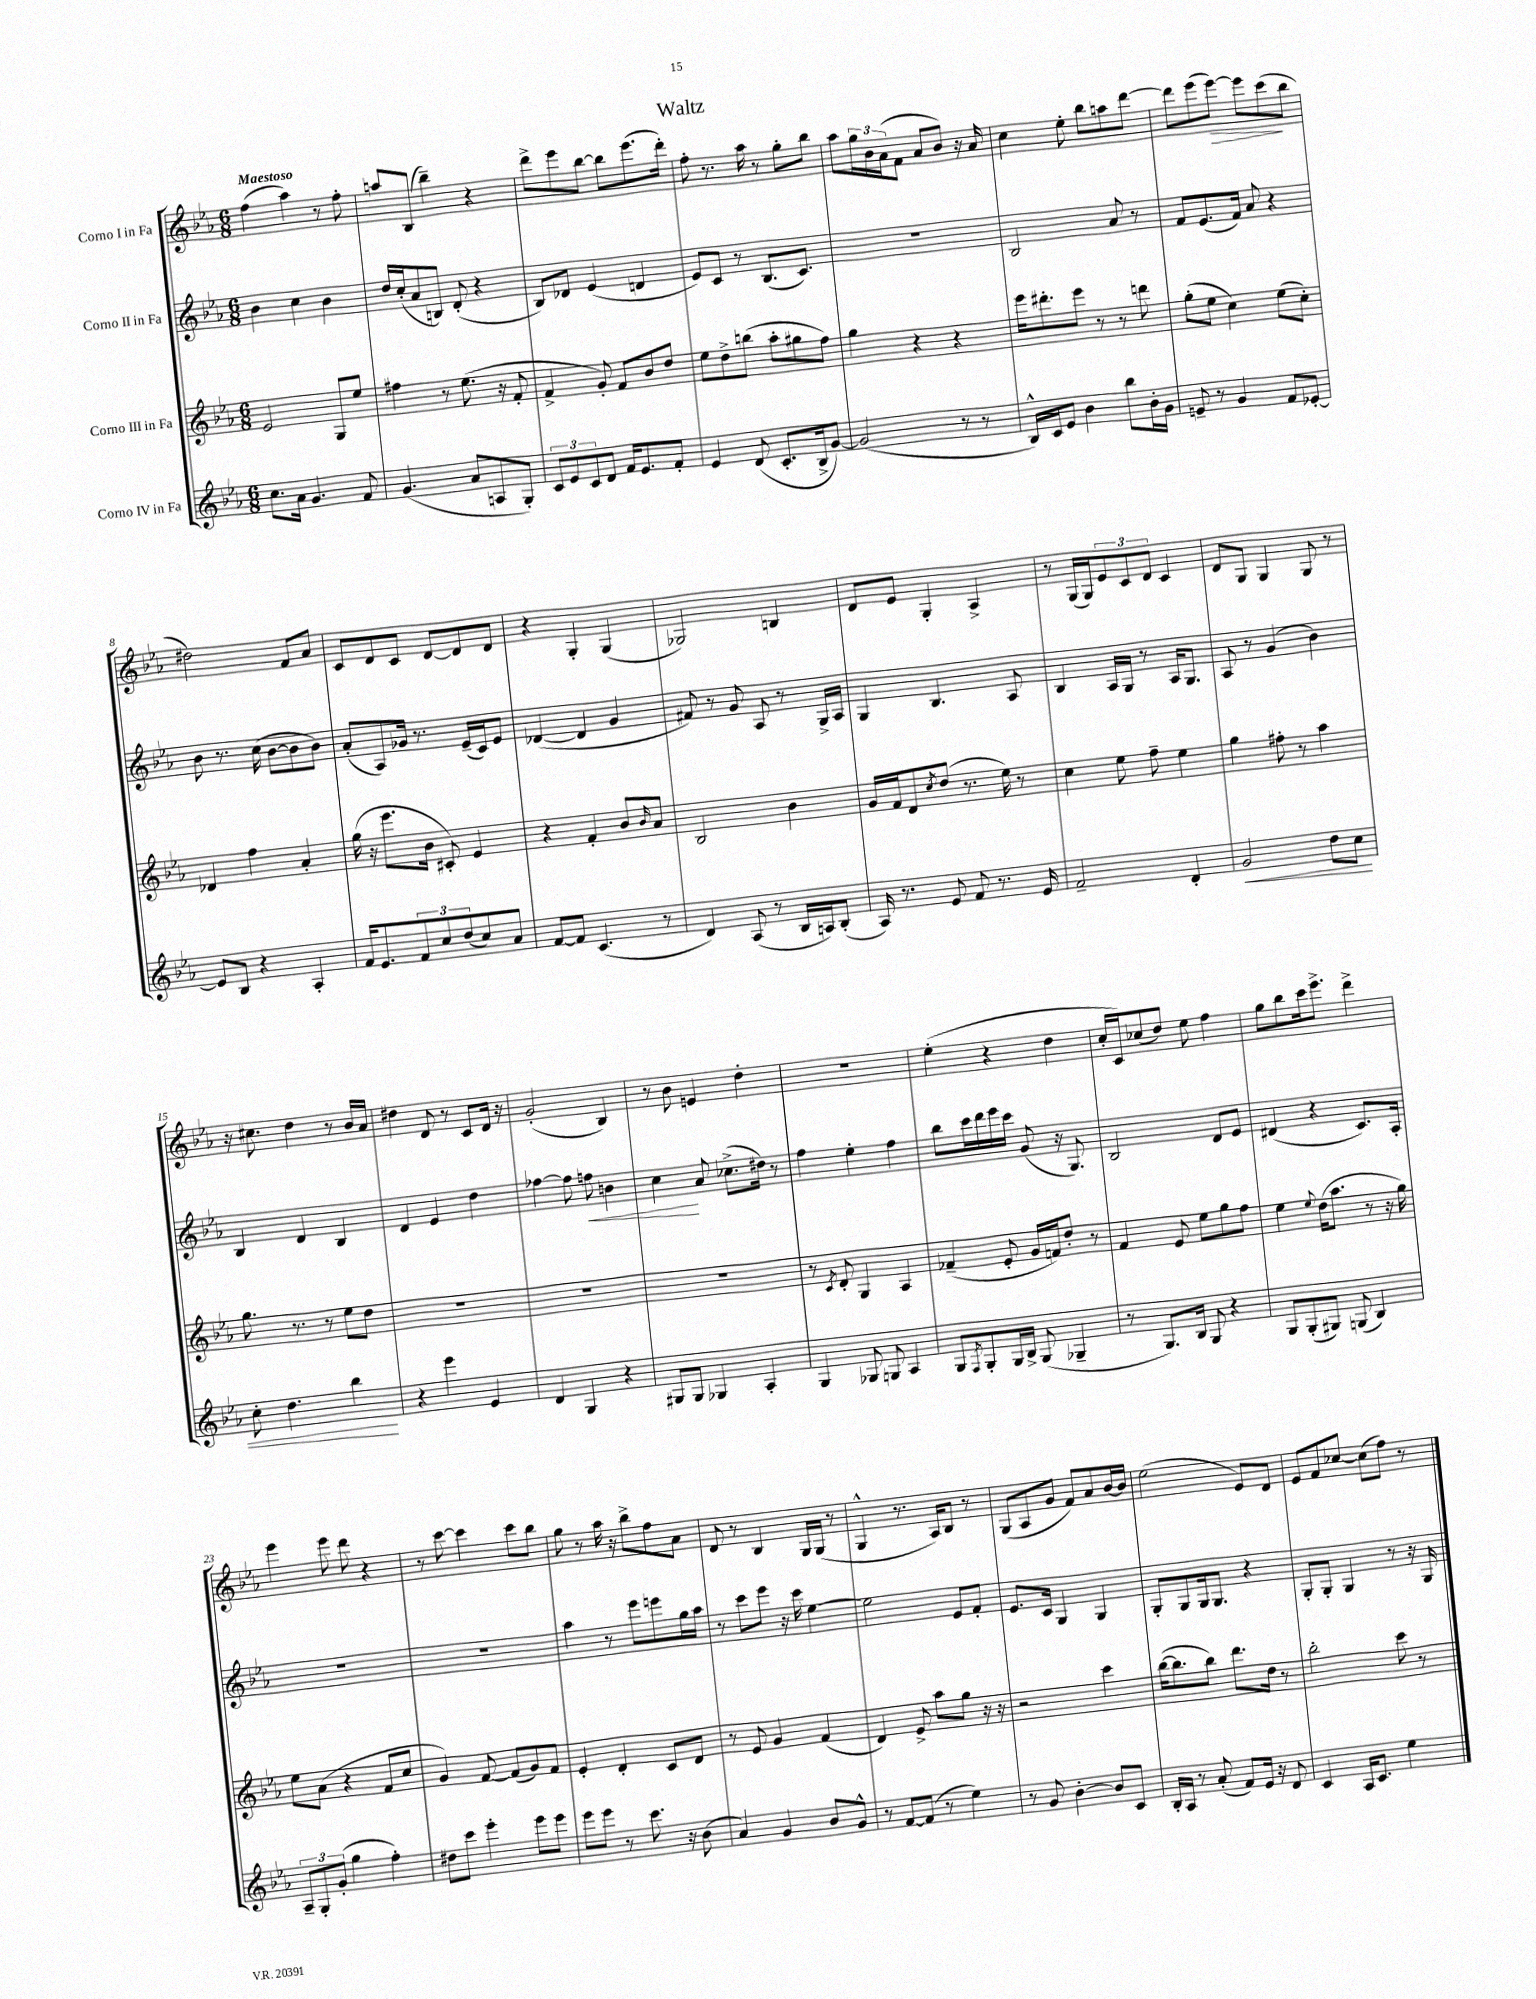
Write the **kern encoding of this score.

**kern	**dynam	**kern	**kern	**dynam	**kern	**dynam
*part4	*part4	*part3	*part2	*part2	*part1	*part1
*staff4	*staff4	*staff3	*staff2	*staff2	*staff1	*staff1
*I"Corno IV in Fa	*	*I"Corno III in Fa	*I"Corno II in Fa	*	*I"Corno I in Fa	*
*clefG2	*	*clefG2	*clefG2	*	*clefG2	*
*k[b-e-a-]	*	*k[b-e-a-]	*k[b-e-a-]	*	*k[b-e-a-]	*
*M6/8	*	*M6/8	*M6/8	*	*M6/8	*
=1	=1	=1	=1	=1	=1	=1
!	!	!	!	!	!LO:TX:a:B:t=Maestoso	!
8.cc\L	.	2e-/	4b-\	.	(4ff\	.
16a-\Jk	.	.	.	.	.	.
4.g/	.	.	4cc\	.	4aa-\)	.
.	.	8G/L	4b-\	.	8r	.
8f/	.	8ee-/J	.	.	8ff'\	.
=2	=2	=2	=2	=2	=2	=2
(4.g/	.	4ff#X\	16dd/LL	.	8aan/L	.
.	.	.	(16cc'/J	.	.	.
.	.	.	8a-/	.	(8B-/J	.
.	.	8r	8Bn/J)	.	4bb-~\)	.
8a-/L	.	(8.ee-\	(8d'/	.	.	.
8An/	.	.	4r	.	4r	.
.	.	16r	.	.	.	.
8G'/J)	.	8f'/	.	.	.	.
=3	=3	=3	=3	=3	=3	=3
12c/L	.	4f^/	8B-/L)	.	8ddd^\L	.
12e-/	.	.	.	.	.	.
.	.	.	8d-X/J	.	8eee-\	.
12c/	.	.	.	.	.	.
8d/J	.	8g'/)	(4e-/	.	[8bb-\J	.
16f/KL	.	8f/L	.	.	8bb-\L]	.
8.e-/	.	.	.	.	.	.
.	.	8b-/	4dn/	.	(8.eee-\	.
8f'/J	.	8dd/J	.	.	.	.
.	.	.	.	.	16ddd'\Jk)	.
=4	=4	=4	=4	=4	=4	=4
4e-/	.	8ee-\L	8e-/L)	.	8ff'\	.
.	.	8dd^\	8c/J	.	8.r	.
(8d/	.	(8bbn\J	8r	.	.	.
.	.	.	.	.	16aa-\	.
8.c'/L	.	8aa-'\L	(8.B-/L	.	8r	.
.	.	8gg#X\	.	.	8gg'\L	.
16B-^/k	.	.	8.c/J)	.	.	.
[8g/J)	.	8ff\J)	.	.	8bb-\J	.
=5	=5	=5	=5	=5	=5	=5
(2g/]	.	4gg\	2.r	.	8aa-\L	.
.	.	.	.	.	24gg\L	.
.	.	.	.	.	24b-\	.
.	.	.	.	.	(24a-\J	.
.	.	4r	.	.	8f\J	.
.	.	.	.	.	8a-/L	.
8r	.	4r	.	.	8b-/J)	.
8r	.	.	.	.	16r	.
.	.	.	.	.	16a-/	.
=6	=6	=6	=6	=6	=6	=6
16B-^^/LL)	.	16eee-\KL	2B-/	.	4cc\	.
16c/J	.	8.ddd#X'\	.	.	.	.
8e-/J	.	.	.	.	.	.
4b-\	.	8eee-\J	.	.	8ee-'\	.
.	.	8r	.	.	8bb-\L	.
8bb-\L	.	8r	8a-/	.	8aan\	.
16b-'\L	.	8dddn\	8r	.	[8ddd\J	.
16g\JJ	.	.	.	.	.	.
=7	=7	=7	=7	=7	=7	=7
8en~/	.	(8gg'\L	8f/L	.	8ddd\L]	.
8r	.	8ee-\J	(8.e-/	.	(8eee-\	.
!	!	!	!	!	!	!LO:HP:b
4g/	.	4cc\)	.	.	[8eee-\J)	>
.	.	.	16f/Jk)	.	.	.
.	.	.	8a-/	.	8eee-\L]	.
8f/L	.	(8ee-\L	4r	.	(8ccc\	.
[8e-X'/J	.	8cc'\J)	.	.	8bb-\J	]
!!LO:LB:g=z
=8	=8	=8	=8	=8	=8	=8
8e-/L]	.	4d-X/	8b-\	.	2dd#X\)	.
8B-/J	.	.	8.r	.	.	.
4r	.	4ff\	.	.	.	.
.	.	.	(16cc\	.	.	.
.	.	.	[8b-\L	.	.	.
4A-'/	.	4a-'/	8b-\]	.	8f/L	.
.	.	.	8b-\J)	.	8a-/J	.
=9	=9	=9	=9	=9	=9	=9
16f/KL	.	(16gg\	(8a-'/L	.	8c/L	.
8.e-/	.	16r	.	.	.	.
.	.	8.eee-\L	8A-/)	.	8d/	.
12f/	.	.	16g-X/Jk	.	8c/J	.
.	.	16b-\Jk	8.r	.	.	.
12cc/	.	.	.	.	.	.
.	.	8c#X'/)	.	.	[8d/L	.
(12dd/	.	.	.	.	.	.
8cc/)	.	4e-/	(16e-~/LL	.	8d/]	.
.	.	.	16c/J)	.	.	.
8a-/J	.	.	8e-/J	.	8d/J	.
=10	=10	=10	=10	=10	=10	=10
[8f/L	.	4r	([4d-X/	.	4r	.
8f/J]	.	.	.	.	.	.
(4.c/	.	4f'/	4d-/]	.	4G'/	.
.	.	8b-/L	4g/	.	(4G/	.
.	.	16qqb-/	.	.	.	.
8r	.	8a-/J	.	.	.	.
=11	=11	=11	=11	=11	=11	=11
4d/)	.	2B-/	8f#X/)	.	2G-X/)	.
.	.	.	8r	.	.	.
(8A-/	.	.	8g/	.	.	.
8r	.	.	8A-/	.	.	.
16B-/LL	.	4b-\	8r	.	4Bn/	.
16An/J)	.	.	.	.	.	.
(8B-'/J	.	.	16G^/LL	.	.	.
.	.	.	16A-/JJ	.	.	.
=12	=12	=12	=12	=12	=12	=12
16A-/)	.	16g/LL	4G/	.	8d/L	.
8.r	.	16f/J	.	.	.	.
.	.	8d/	.	.	8e-/J	.
.	.	8qcc/	.	.	.	.
8e-/	.	(8dd/J	4.B-/	.	4G'/	.
8f/	.	8.r	.	.	.	.
8.r	.	.	.	.	4A-^/	.
.	.	16ee-\)	.	.	.	.
.	.	8r	8A-/	.	.	.
16e-/	.	.	.	.	.	.
=13	=13	=13	=13	=13	=13	=13
2f~/	.	4cc\	4B-/	.	8r	.
.	.	.	.	.	(16G/LL	.
.	.	.	.	.	16G/J)	.
.	.	8ee-\	16A-/LL	.	12e-/	.
.	.	.	16G/JJ	.	.	.
.	.	.	.	.	12c/	.
.	.	8ff~\	8r	.	.	.
.	.	.	.	.	12d/J	.
4d'/	.	4ee-\	16A-/KL	.	4c/	.
.	.	.	8.G/J	.	.	.
=14	=14	=14	=14	=14	=14	=14
!	!LO:HP:b	!	!	!	!	!
2g/	<	4gg\	8A-/	.	8d/L	.
.	.	.	8r	.	8G/J	.
.	.	8ff#X'\	(4g/	.	4G/	.
.	.	8r	.	.	.	.
8dd\L	.	4aa-\	4b-\)	.	8G/	.
8cc\J	.	.	.	.	8r	.
!!LO:LB:g=z
=15	=15	=15	=15	=15	=15	=15
8cc'\	.	8.gg\	4B-/	.	16r	.
.	.	.	.	.	8.cc#X\	.
4.dd\	.	.	.	.	.	.
.	.	8.r	.	.	.	.
.	.	.	4d/	.	4dd\	.
.	.	8r	.	.	.	.
4bb-\	.	8ee-\L	4B-/	.	8r	.
.	.	8dd\J	.	.	16b-/LL	.
.	.	.	.	.	16a-/JJ	.
.	[	.	.	.	.	.
=16	=16	=16	=16	=16	=16	=16
4r	.	2.r	4d/	.	4dd#X\	.
4eee-\	.	.	4e-/	.	8d/	.
.	.	.	.	.	8r	.
4e-/	.	.	4dd\	.	8c/L	.
.	.	.	.	.	16d/Jk	.
.	.	.	.	.	16r	.
=17	=17	=17	=17	=17	=17	=17
4d/	.	2.r	[4ff-X\	.	(2g'/	.
4G/	.	.	8ff-\]	.	.	.
!	!	!	!	!LO:HP:b	!	!
.	.	.	8ffn\	<	.	.
4r	.	.	4bn\	.	4B-/)	.
=18	=18	=18	=18	=18	=18	=18
8G#X/L	.	2.r	4cc\	.	8r	.
8G#/J	.	.	.	.	8b-\	.
4G-X/	.	.	8a-/	[	4en/	.
.	.	.	(8.cc-X^\L	.	.	.
4A-'/	.	.	.	.	4dd'\	.
.	.	.	16dd#X\Jk)	.	.	.
.	.	.	8r	.	.	.
=19	=19	=19	=19	=19	=19	=19
4G/	.	8r	4ff\	.	2.r	.
.	.	8qc/	.	.	.	.
.	.	8d'/	.	.	.	.
8G-X/	.	4G/	4ee-'\	.	.	.
8Gn/	.	.	.	.	.	.
4A-/	.	4A-/	4ff\	.	.	.
=20	=20	=20	=20	=20	=20	=20
8G/L	.	(4f-X~/	8bb-\L	.	(4ee-'\	.
8qF/	.	.	.	.	.	.
8G'/	.	.	16ccc\L	.	.	.
.	.	.	16ddd\	.	.	.
16G/L	.	8e-'/	16eee-\	.	4r	.
16B-^/JJ	.	.	16ccc\JJ	.	.	.
(8G/	.	16g/LL	(8g/	.	.	.
.	.	16fn/J)	.	.	.	.
4G-X~/	.	8dd'/J	16r	.	4dd\	.
.	.	.	8.G/)	.	.	.
.	.	8r	.	.	.	.
=21	=21	=21	=21	=21	=21	=21
8r	.	4f/	2B-/	.	16cc'/LL	.
.	.	.	.	.	16c/J)	.
8.G/L)	.	.	.	.	(8cc-X/	.
.	.	8e-/	.	.	8dd/J)	.
16B-/Jk	.	.	.	.	.	.
8G/	.	8ee-\L	.	.	8ee-\	.
4r	.	8gg\	8d/L	.	4ff\	.
.	.	8ff\J	8e-/J	.	.	.
=22	=22	=22	=22	=22	=22	=22
8G/L	.	4ee-\	(4d#X/	.	8gg\L	.
(8G'/	.	.	.	.	8bb-\	.
.	.	8qqee-/	.	.	.	.
8G#X/J)	.	(16dd\KL	4r	.	16ccc\k	.
.	.	8.aa-\J	.	.	8.eee-^\J	.
(8Gn/	.	.	.	.	.	.
4B-/)	.	8r	8.c/L)	.	4ddd^\	.
.	.	16r	.	.	.	.
.	.	16gg\)	16A-'/Jk	.	.	.
!!LO:LB:g=z
=23	=23	=23	=23	=23	=23	=23
12A-~/L	.	8ee-\L	2.r	.	4eee-\	.
12G'/	.	.	.	.	.	.
.	.	(8a-\J	.	.	.	.
(12g'/J	.	.	.	.	.	.
4gg\	.	4r	.	.	8eee-\	.
.	.	.	.	.	8ddd\	.
4ff'\)	.	8f/L	.	.	4r	.
.	.	8cc/J	.	.	.	.
=24	=24	=24	=24	=24	=24	=24
8dd#X\L	.	4g/)	2.r	.	8r	.
8ccc\J	.	.	.	.	[8ccc\	.
4eee-'\	.	[8f/	.	.	4ccc\]	.
.	.	(8f/L]	.	.	.	.
8eee-\L	.	8g/)	.	.	8ccc\L	.
8eee-\J	.	8f/J	.	.	8bb-\J	.
=25	=25	=25	=25	=25	=25	=25
8eee-\L	.	4e-'/	4aa-\	.	8gg\	.
8eee-\J	.	.	.	.	8r	.
8r	.	4d'/	8r	.	16aa-\	.
.	.	.	.	.	16r	.
8.ccc\	.	.	8eee-\L	.	8bb-^\L	.
.	.	8c/L	8eeen\	.	8ff\	.
16r	.	.	.	.	.	.
(8b-\	.	8d/J	16gg\L	.	8a-\J	.
.	.	.	16aa-\JJ	.	.	.
=26	=26	=26	=26	=26	=26	=26
4a-/)	.	8r	8r	.	8d/	.
.	.	8e-/	8ccc\L	.	8r	.
4g/	.	4g/	8eee-\J	.	4B-/	.
.	.	.	16r	.	.	.
.	.	.	16ccc\	.	.	.
8b-/L	.	(4f/	[4ee-\	.	16G/LL	.
.	.	.	.	.	(16G/JJ	.
8g^^/J	.	.	.	.	8r	.
=27	=27	=27	=27	=27	=27	=27
8r	.	4d/)	2ee-\]	.	4G^^/	.
[8f/L	.	.	.	.	.	.
(8f/J]	.	8e-^/	.	.	8.r	.
8r	.	8aa-\L	.	.	.	.
.	.	.	.	.	16A-/KL)	.
4ee-\)	.	8gg\J	8e-/L	.	8B-/J	.
.	.	16r	8f'/J	.	8r	.
.	.	16r	.	.	.	.
=28	=28	=28	=28	=28	=28	=28
8r	.	2r	8.e-/L	.	(8G/L	.
8g/	.	.	.	.	8A-/	.
.	.	.	16c/Jk	.	.	.
[4b-'\	.	.	4G/	.	8g/J	.
.	.	.	.	.	8f/L)	.
8b-/L]	.	4ccc\	4G/	.	8a-/	.
8c/J	.	.	.	.	[16b-/L	.
.	.	.	.	.	16b-/JJ]	.
=29	=29	=29	=29	=29	=29	=29
16B-'/LL	.	([16bb-\KL	8G'/L	.	(2ee-\	.
16A-/JJ	.	8.bb-\]	.	.	.	.
8r	.	.	8G/	.	.	.
(8a-'/	.	8bb-\J)	16G/k	.	.	.
.	.	.	8.G/J	.	.	.
8f/L)	.	8.ddd\L	.	.	.	.
16e-/Jk	.	.	4r	.	8e-/L)	.
16r	.	16dd\Jk	.	.	.	.
8d/	.	8r	.	.	8d/J	.
=30	=30	=30	=30	=30	=30	=30
4c/	.	2bb-'\	8G'/L	.	8e-/L	.
.	.	.	8G'/J	.	8f/	.
16A-/KL	.	.	4G/	.	[8cc-X/J	.
8.c/J	.	.	.	.	.	.
.	.	.	.	.	(8cc-\L]	.
4ee-\	.	8ccc\	8r	.	8ff\J)	.
.	.	8r	16r	.	8r	.
.	.	.	16G/	.	.	.
==	==	==	==	==	==	==
*-	*-	*-	*-	*-	*-	*-
